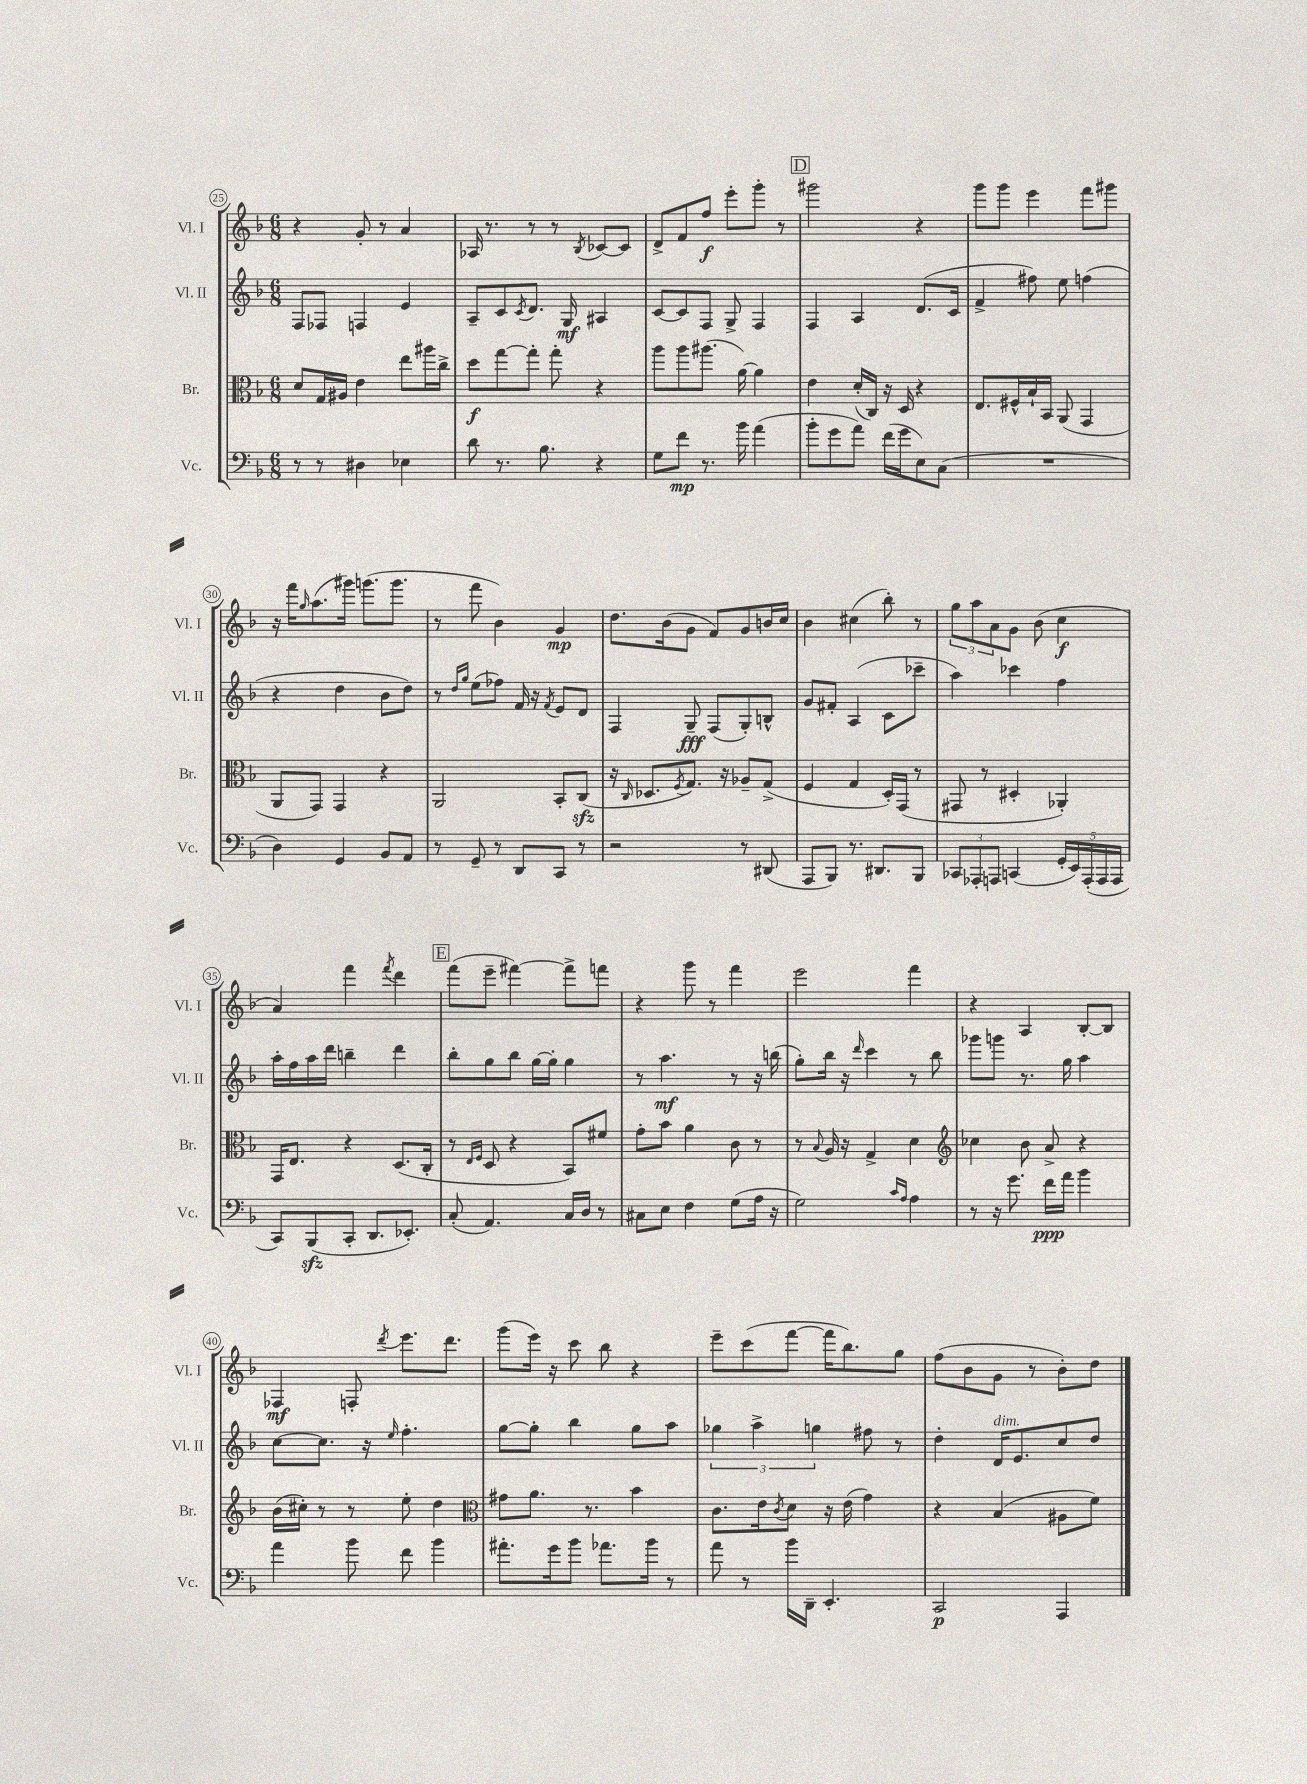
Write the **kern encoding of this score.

**kern	**dynam	**kern	**dynam	**kern	**dynam	**kern	**dynam
*part4	*part4	*part3	*part3	*part2	*part2	*part1	*part1
*staff4	*staff4	*staff3	*staff3	*staff2	*staff2	*staff1	*staff1
*I"Vc.	*	*I"Br.	*	*I"Vl. II	*	*I"Vl. I	*
*I'Vc.	*	*I'Br.	*	*I'Vl. II	*	*I'Vl. I	*
*clefF4	*	*clefC3	*	*clefG2	*	*clefG2	*
*k[b-]	*	*k[b-]	*	*k[b-]	*	*k[b-]	*
*M6/8	*	*M6/8	*	*M6/8	*	*M6/8	*
=25	=25	=25	=25	=25	=25	=25	=25
8r	.	8d/L	.	8F/L	.	4r	.
8r	.	16G/L	.	8F-X/J	.	.	.
.	.	16A#X/JJ	.	.	.	.	.
4D#X\	.	4e\	.	4Fn/	.	8g'/	.
.	.	.	.	.	.	8r	.
4E-X\	.	8ee\L	.	4e/	.	4a/	.
.	.	16aa#X\L	.	.	.	.	.
.	.	16cc^\JJ	.	.	.	.	.
=26	=26	=26	=26	=26	=26	=26	=26
8d\	.	8dd\L	f	8A~/L	.	16A-X/	.
.	.	.	.	.	.	8.r	.
8.r	.	[8gg\	.	8c/	.	.	.
.	.	.	.	8qc/	.	.	.
.	.	8gg'\J]	.	8.d/J	.	8r	.
8.B-\	.	.	.	.	.	.	.
.	.	8gg'\	.	.	.	8r	.
.	.	.	.	16G/	mf	.	.
.	.	.	.	.	.	8qB-/	.
4r	.	4r	.	4A#X/	.	[8c-X/L	.
.	.	.	.	.	.	8c-/J]	.
=27	=27	=27	=27	=27	=27	=27	=27
8G\L	.	8aa\L	.	[8c/L	.	8d^/L	.
8f\J	mp	8aa\	.	8c/]	.	8f/	.
8.r	.	(8.aa#X\J	.	8F/J	.	8ff/J	f
.	.	.	.	8G^/	.	8eee'\L	.
16b-\	.	[16a\)	.	.	.	.	.
(4a\	.	4a\]	.	4F/	.	8ggg'\J	.
.	.	.	.	.	.	8r	.
!!LO:REH:place=s1:t=D
=28	=28	=28	=28	=28	=28	=28	=28
8b-'\L	.	4e\	.	4F/	.	2ggg#X\	.
8g\	.	.	.	.	.	.	.
8a\J)	.	(16d'/LL	.	4A/	.	.	.
.	.	16C/JJ)	.	.	.	.	.
(16f\LL	.	16r	.	.	.	.	.
16g\J	.	16D/	.	.	.	.	.
8E\)	.	4r	.	(8.d/L	.	4r	.
(8C\J	.	.	.	.	.	.	.
.	.	.	.	16c/Jk	.	.	.
=29	=29	=29	=29	=29	=29	=29	=29
2.r	.	8.E/L	.	4f^/	.	8ggg\L	.
.	.	.	.	.	.	8ggg\J	.
.	.	16F#X^^/L	.	.	.	.	.
.	.	16B-`/	.	8ff#X\)	.	4eee\	.
.	.	16BB-/JJ	.	.	.	.	.
.	.	(8AA/	.	8ee\	.	.	.
.	.	4GG/	.	(4ffn\	.	8fff\L	.
.	.	.	.	.	.	8ggg#X\J	.
!!LO:LB:g=z
=30	=30	=30	=30	=30	=30	=30	=30
4D\)	.	8AA/L	.	4r	.	16r	.
.	.	.	.	.	.	16fff\KL	.
.	.	.	.	.	.	16qqgg/	.
.	.	8GG/J)	.	.	.	(8.aa\	.
4GG/	.	4GG/	.	4dd\	.	.	.
.	.	.	.	.	.	16ggg#X\Jk)	.
.	.	.	.	.	.	(8.gggn\L	.
8BB-/L	.	4r	.	8b-\L	.	.	.
.	.	.	.	.	.	8.ggg\J	.
8AA/J	.	.	.	8dd\J)	.	.	.
=31	=31	=31	=31	=31	=31	=31	=31
8r	.	2AA/	.	8r	.	8r	.
.	.	.	.	16qqdd/LL	.	.	.
.	.	.	.	16qqgg/JJ	.	.	.
8GG~/	.	.	.	(8ee\L	.	8fff\	.
8r	.	.	.	8ff-X\J)	.	4b-\)	.
8DD/L	.	.	.	16f/	.	.	.
.	.	.	.	16r	.	.	.
.	.	.	.	8qf/	.	.	.
8CC/J	.	8BB-'/L	.	8e/L	.	4g/	mp
8r	.	(8Czz/J	.	8d/J	.	.	.
=32	=32	=32	=32	=32	=32	=32	=32
2r	.	16r	.	4F/	.	8.dd\L	.
.	.	16qqC/	.	.	.	.	.
.	.	8.D-X/L	.	.	.	.	.
.	.	.	.	.	.	(16b-\k	.
.	.	8qF/	.	.	.	.	.
.	.	8.G/J)	.	8G~/	fff	8g\J	.
.	.	.	.	(8F/L	.	8f/L)	.
.	.	16r	.	.	.	.	.
8r	.	8A-X~/L	.	8G'/)	.	8g/	.
(8DD#X/	.	(8G^/J	.	8Bn^^/J	.	16bn/L	.
.	.	.	.	.	.	16cc/JJ	.
=33	=33	=33	=33	=33	=33	=33	=33
8AAA/L	.	4F/	.	8g/L	.	4b-\	.
8BBB-/J)	.	.	.	8f#X'/J	.	.	.
8.r	.	4G/	.	(4A/	.	(4cc#X\	.
8.DD#X/L	.	.	.	.	.	.	.
.	.	16D'/LL)	.	8c\L	.	8bb-'\)	.
.	.	(16GG/JJ	.	.	.	.	.
8BBB-/J	.	8r	.	8ccc-X~\J	.	8r	.
=34	=34	=34	=34	=34	=34	=34	=34
12CC-X/L	.	8GG#X/	.	4aa\)	.	12gg\L	.
12AAA-X'/	.	.	.	.	.	12aa\	.
.	.	8r	.	.	.	.	.
12AAAn/J	.	.	.	.	.	12a\	.
(4CCn/	.	4D#X'/	.	4ccc-X\	.	8g\J	.
.	.	.	.	.	.	(8b-\	.
20GG'/LL	.	4AA-X'/)	.	4ff\	.	4cc\	f
20EE/)	.	.	.	.	.	.	.
(20AAA'/	.	.	.	.	.	.	.
20AAA/	.	.	.	.	.	.	.
20AAA/JJ	.	.	.	.	.	.	.
!!LO:LB:g=z
=35	=35	=35	=35	=35	=35	=35	=35
8CC/L)	.	16GG/KL	.	16aa'\LL	.	4a/)	.
.	.	8.E/J	.	16ff\	.	.	.
(8BBB-zz/	.	.	.	16aa\	.	.	.
.	.	.	.	16ddd\JJ	.	.	.
8CC'/J	.	4r	.	4bbn~\	.	4fff\	.
8.DD/L	.	.	.	.	.	.	.
.	.	.	.	.	.	8qfff/	.
.	.	(8.D/L	.	4ddd\	.	4ddd\	.
8.EE-X'/J)	.	.	.	.	.	.	.
.	.	16C'/Jk	.	.	.	.	.
!!LO:REH:place=s1:t=E
=36	=36	=36	=36	=36	=36	=36	=36
(8C'/	.	8r	.	8bb-'\L	.	(8fff\L	.
.	.	16qqE/LL	.	.	.	.	.
.	.	16qqF/JJ	.	.	.	.	.
4.AA/)	.	8D/	.	8gg\	.	8eee~\J	.
.	.	4r	.	8bb-\J	.	[4fff#X\)	.
.	.	.	.	[16gg\LL	.	.	.
.	.	.	.	16gg'\JJ]	.	.	.
16C/LL	.	8BB-/L)	.	4gg\	.	8fff#^\L]	.
16D/JJ	.	.	.	.	.	.	.
8r	.	8f#X/J	.	.	.	8fffn\J	.
=37	=37	=37	=37	=37	=37	=37	=37
8C#X\L	.	8g'\L	.	8r	.	4r	.
8E\J	.	8b-\J	.	4.aa\	mf	.	.
4F\	.	4a\	.	.	.	8ggg\	.
.	.	.	.	.	.	8r	.
(8G\L	.	8c\	.	8r	.	4fff\	.
16A\Jk	.	8r	.	16r	.	.	.
16r	.	.	.	(16bbn\	.	.	.
=38	=38	=38	=38	=38	=38	=38	=38
2G\)	.	8r	.	8gg'\L)	.	2eee\	.
.	.	8qqB-/	.	.	.	.	.
.	.	16A/	.	16bb-\Jk	.	.	.
.	.	16r	.	16r	.	.	.
.	.	.	.	16qqddd/	.	.	.
.	.	4G^/	.	4ccc\	.	.	.
16qqc/LL	.	.	.	.	.	.	.
16qqA/JJ	.	.	.	.	.	.	.
4A\	.	4d\	.	8r	.	4fff\	.
.	.	.	.	8bb-\	.	.	.
=39	=39	=39	=39	=39	=39	=39	=39
*	*	*clefG2	*	*	*	*	*
8r	.	4cc-X\	.	8ggg-X\L	.	4r	.
16r	.	.	.	8gggn\J	.	.	.
8.g\	.	.	.	.	.	.	.
.	.	8b-\	.	8.r	.	4A/	.
16f\LL	ppp	8a^/	.	.	.	.	.
16a\JJ	.	.	.	16gg\	.	.	.
4b-\	.	4r	.	4aa\	.	[8B-'/L	.
.	.	.	.	.	.	8B-/J]	.
!!LO:LB:g=z
=40	=40	=40	=40	=40	=40	=40	=40
4a\	.	(16b-\LL	.	[8cc\L	.	4F-X/	mf
.	.	16cc#X'\JJ)	.	.	.	.	.
.	.	8r	.	8.cc\J]	.	.	.
8b-\	.	8r	.	.	.	8Fn'/	.
.	.	.	.	16r	.	.	.
.	.	.	.	16qqee/	.	8qddd/	.
8f\	.	8ee'\	.	4.ff'\	.	8.eee\L	.
4b-\	.	4dd\	.	.	.	.	.
.	.	.	.	.	.	8.ddd\J	.
=41	=41	=41	=41	=41	=41	=41	=41
*	*	*clefC3	*	*	*	*	*
8.a#X'\L	.	8g#X\L	.	[8gg\L	.	(8ggg\L	.
.	.	8.a\J	.	8gg'\J]	.	16eee\Jk)	.
16g\k	.	.	.	.	.	16r	.
8b-\J	.	.	.	4bb-\	.	8ccc\	.
.	.	8.r	.	.	.	.	.
8.a-X\L	.	.	.	.	.	8bb-\	.
.	.	4b-\	.	8gg\L	.	4r	.
16b-\Jk	.	.	.	.	.	.	.
8r	.	.	.	8aa\J	.	.	.
=42	=42	=42	=42	=42	=42	=42	=42
8a\	.	8.c\L	.	6gg-X\	.	8eee~\L	.
8r	.	.	.	.	.	(8ccc\	.
.	.	.	.	6aa^\	.	.	.
.	.	16e\k	.	.	.	.	.
.	.	8qc/	.	.	.	.	.
16b-\LL	.	8d\J	.	.	.	[8fff\J	.
16DD~\JJ	.	.	.	.	.	.	.
.	.	.	.	6ggn\	.	.	.
4.EE'/	.	16r	.	.	.	16fff\KL]	.
.	.	(16e\	.	.	.	8.bb-\)	.
.	.	4g\)	.	8ff#X\	.	.	.
.	.	.	.	8r	.	8gg\J	.
=43	=43	=43	=43	=43	=43	=43	=43
2CC/	p	4r	.	4dd'\	.	(8ff\L	.
.	.	.	.	.	.	8b-\	.
!	!	!	!	!LO:TX:a:i:t=dim.	!	!	!
.	.	(4B-/	.	16d/KL	.	8g\J	.
.	.	.	.	8.e/	.	.	.
.	.	.	.	.	.	8r	.
4AAA/	.	8A#X\L	.	8cc/	.	8b-'\L)	.
.	.	8f\J)	.	8dd/J	.	8dd\J	.
==	==	==	==	==	==	==	==
*-	*-	*-	*-	*-	*-	*-	*-
